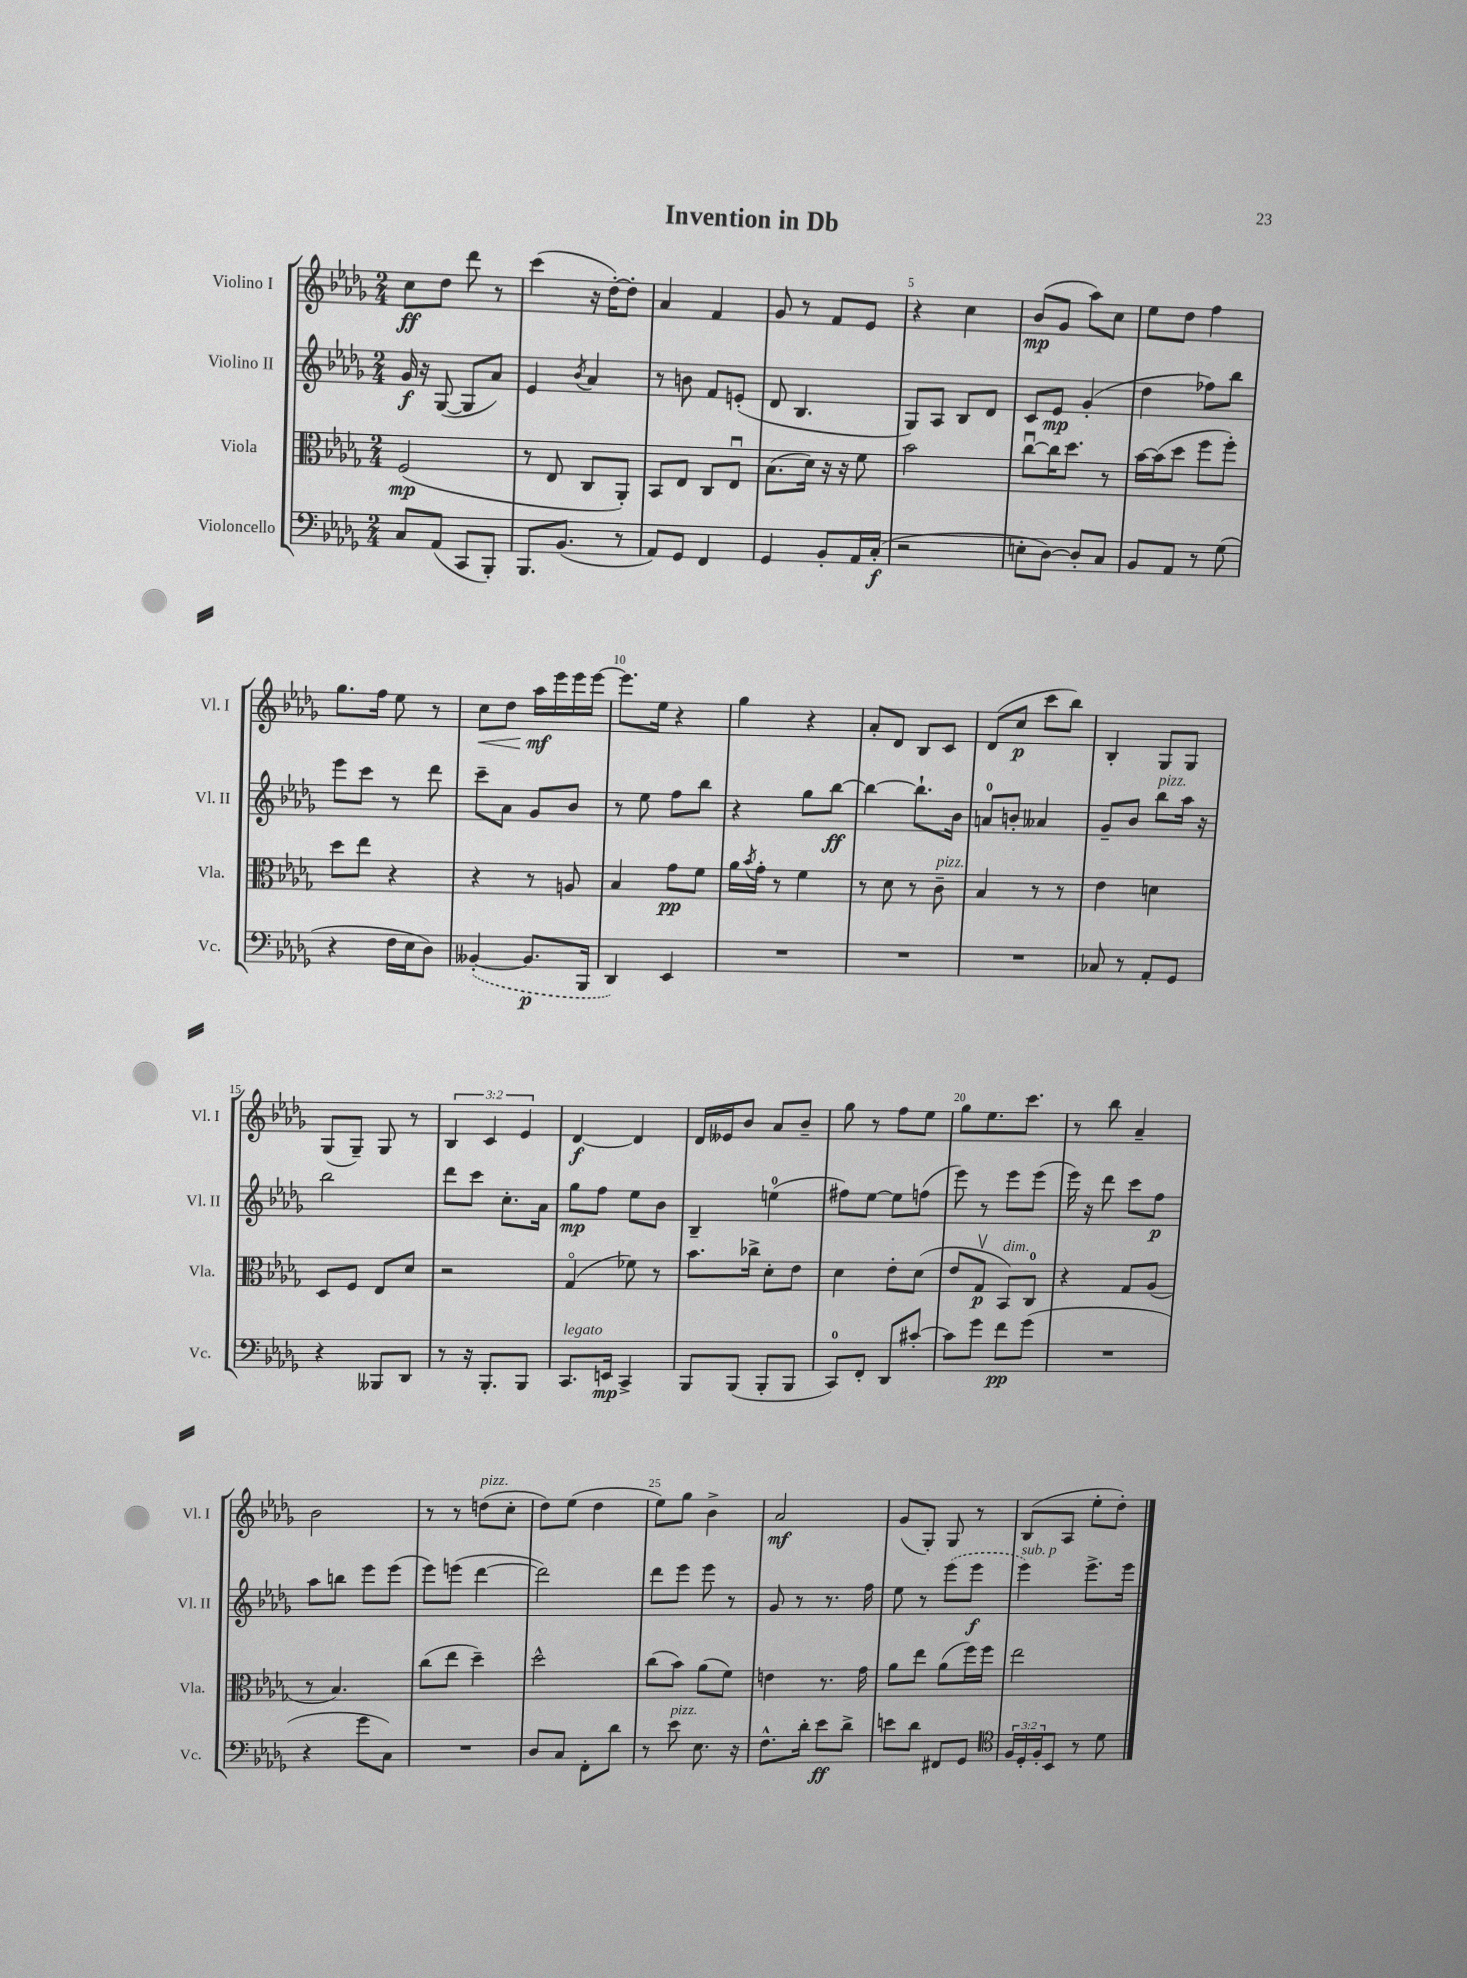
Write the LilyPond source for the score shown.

\header { title = "Invention in Db" }
<<
\new StaffGroup <<
\new Staff = "s0" \with { instrumentName = "Violino I" shortInstrumentName = "Vl. I" } {
    \clef treble \key des \major \numericTimeSignature \time 2/4 \override Staff.TupletNumber.text = #tuplet-number::calc-fraction-text
    c''8\ff des''8 des'''8 r8 |
    c'''4( r16 des''16~-.) des''8-. |
    aes'4 f'4 |
    ges'8 r8 f'8 ees'8 |
    r4 c''4 |
    bes'8\mp( ges'8 aes''8) c''8 |
    ees''8 des''8 f''4 |
    ges''8. f''16 ees''8 r8 |
    c''8\< des''8 aes''16\mf\! ees'''16 ees'''16 ees'''16~ |
    ees'''8. ees''16 r4 |
    ges''4 r4 |
    aes'8-. des'8 bes8 c'8 |
    des'8( c''8\p c'''8 bes''8) |
    bes4-. ges8 ges8 |
    ges8( ges8--) ges8 r8 |
    \tuplet 3/2 { bes4 c'4 ees'4 } |
    des'4~\f des'4 |
    des'16 eeses'16 bes'8 aes'8 bes'8-- |
    ges''8 r8 f''8 ees''8 |
    ges''8 ees''8. c'''8. |
    r8 bes''8 aes'4-- |
    bes'2 |
    r8 r8 d''8^\markup { \italic "pizz." }( c''8-. |
    des''8) ees''8( des''4 |
    ees''8) ges''8 bes'4-> |
    aes'2\mf |
    ges'8( ges8-.) ges8 r8 |
    bes8( aes8 ees''8-. des''8-.) \bar "|." |
}
\new Staff = "s1" \with { instrumentName = "Violino II" shortInstrumentName = "Vl. II" } {
    \clef treble \key des \major \numericTimeSignature \time 2/4
    ges'16\f r16 ges8~( ges8 aes'8) |
    ees'4 \acciaccatura { bes'8 } aes'4 |
    r8 b'8 f'8 e'8-.( |
    des'8 bes4. |
    ges8) aes8 bes8 des'8 |
    c'8 ees'8\mp ges'4-.( |
    des''4 fes''8) bes''8 |
    ees'''8 c'''8 r8 des'''8 |
    c'''8-- aes'8 ges'8 bes'8 |
    r8 ees''8 f''8 bes''8 |
    r4 ges''8 bes''8~\ff |
    bes''4~ bes''8.-! bes'16 |
    a'8-0 b'8-. aeses'4 |
    ges'8-- bes'8 bes''8^\markup { \italic "pizz." } aes''16 r16 |
    bes''2 |
    des'''8 c'''8 c''8.-. aes'16 |
    ges''8\mp f''8 ees''8 bes'8 |
    bes4-- e''4-0( |
    fis''8) ees''8~ ees''8 f''8( |
    ees'''8) r8 ees'''8 ees'''8( |
    ees'''16) r16 des'''8 c'''8 f''8\p |
    aes''8 b''8 ees'''8 ees'''8( |
    ees'''8) e'''8( des'''4~ |
    des'''2) |
    des'''8 ees'''8 ees'''8 r8 |
    ges'8 r8 r8. f''16 |
    ees''8 r8 \once \slurDashed ees'''8( ees'''8\f |
    ees'''4^\markup { \italic "sub. p" }) ees'''8.-> ees'''16 \bar "|." |
}
\new Staff = "s2" \with { instrumentName = "Viola" shortInstrumentName = "Vla." } {
    \clef alto \key des \major \numericTimeSignature \time 2/4
    f2\mp( |
    r8 ees8 c8 aes,8-.) |
    bes,8 ees8 c8 ees8\downbow |
    bes8.( des'16) r16 r16 f'8 |
    bes'2 |
    c''8~\downbow c''16 des''8. r8 |
    bes'16~ bes'16( des''8 f''8 f''8-.) |
    des''8 ees''8 r4 |
    r4 r8 a8 |
    bes4 ges'8\pp f'8 |
    aes'16 \acciaccatura { bes'8 } ges'16-. r8 f'4 |
    r8 des'8 r8 c'8--^\markup { \italic "pizz." } |
    bes4 r8 r8 |
    ees'4 d'4 |
    des8 f8 ees8 des'8 |
    r2 |
    ges4\flageolet( fes'8) r8 |
    bes'8. ces''16-> des'8-. ees'8 |
    des'4 ees'8-. des'8( |
    ees'8 ges8\upbow\p bes,8^\markup { \italic "dim." }) c8-0 |
    r4 ges8 aes8( |
    r8 bes4.) |
    c''8( ees''8 des''4--) |
    des''2-^ |
    c''8( bes'8) aes'8( f'8) |
    e'4 r8. ges'16 |
    aes'8 ees''8 aes'8( f''16) f''16 |
    ees''2 \bar "|." |
}
\new Staff = "s3" \with { instrumentName = "Violoncello" shortInstrumentName = "Vc." } {
    \clef bass \key des \major \numericTimeSignature \time 2/4 \override Staff.TupletNumber.text = #tuplet-number::calc-fraction-text
    c8 aes,8( c,8 bes,,8-.) |
    bes,,8. bes,8.( r8 |
    aes,8) ges,8 f,4 |
    ges,4 bes,8-. aes,16 c16-.\f( |
    r2 |
    e8-. des8~) des8-. c8 |
    bes,8 aes,8 r8 ges8( |
    r4 f16 ees16 des8) |
    \once \slurDashed beses,4~-.( beses,8.\p bes,,16 |
    des,4) ees,4 |
    R2 |
    R2 |
    R2 |
    ces8 r8 aes,8-. ges,8 |
    r4 beses,,8 des,8 |
    r8 r16 bes,,8.-. bes,,8 |
    c,8.^\markup { \italic "legato" } e,16\mp c,4-> |
    bes,,8 bes,,8( bes,,8-. bes,,8 |
    c,8-0) f,8-. des,8 cis'8~-. |
    cis'8 ges'8 f'8\pp ges'8( |
    R2 |
    r4 ges'8 c8) |
    R2 |
    des8 c8 f,8-. des'8 |
    r8 ees'8^\markup { \italic "pizz." } ees8. r16 |
    f8.-^ des'16-. ees'8\ff des'8-> |
    e'8 des'8 fis,8 ges,8 |
    \clef tenor \tuplet 3/2 { f16 des16-. f16-. } bes,8 r8 des'8 \bar "|." |
}
>>
>>
\layout { \context { \Score \override BarNumber.break-visibility = ##(#f #t #t) barNumberVisibility = #(every-nth-bar-number-visible 5) } }
